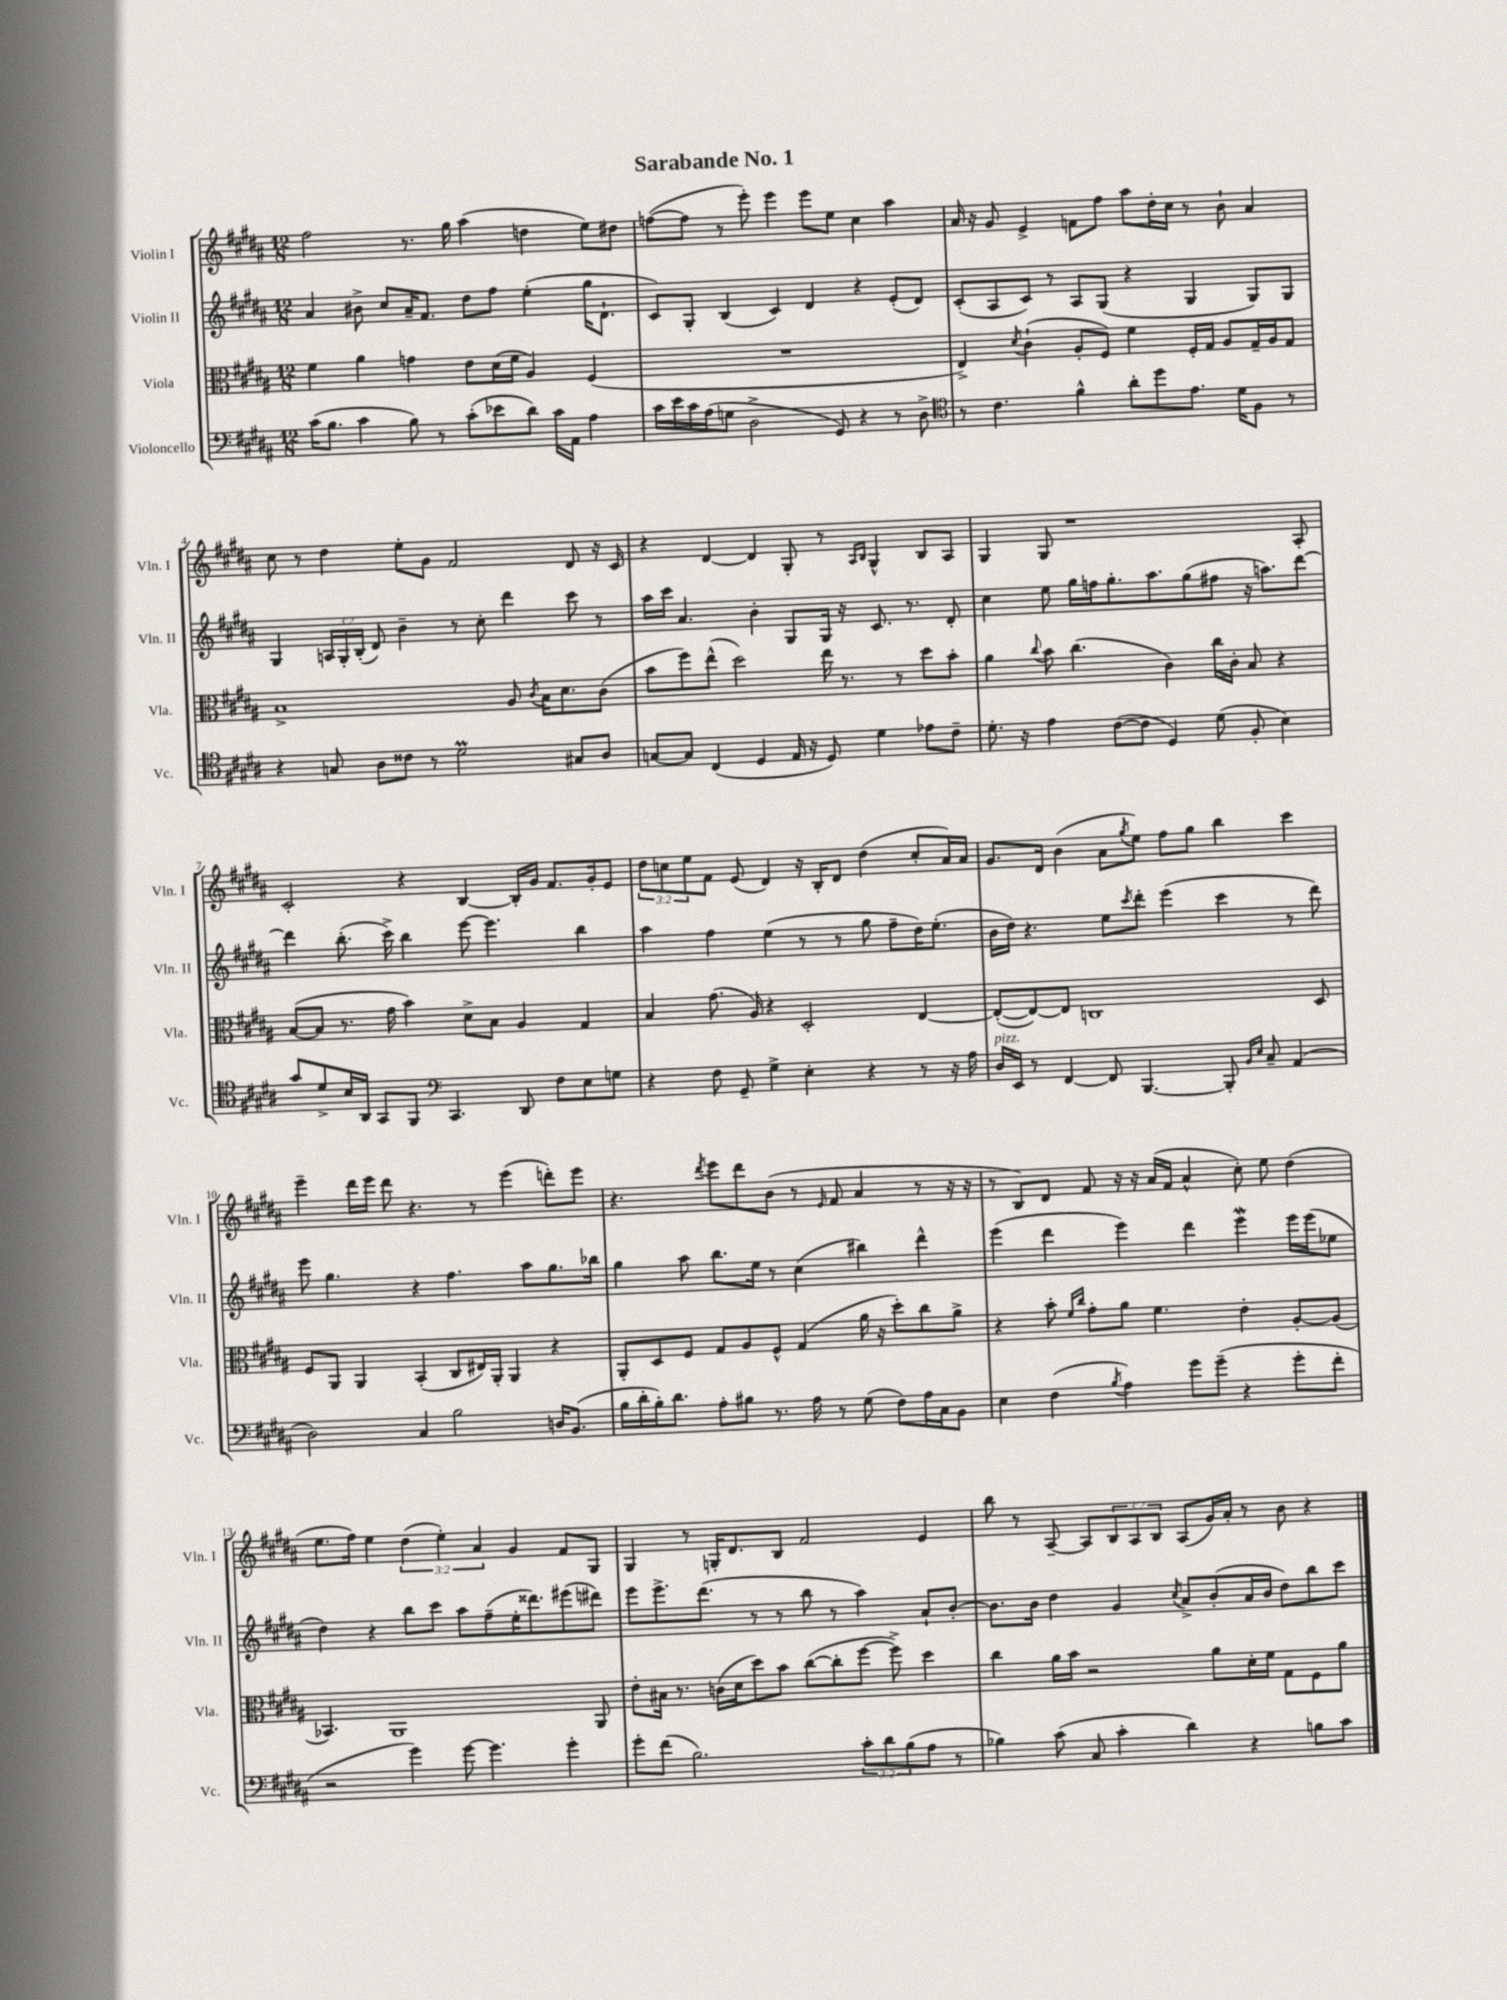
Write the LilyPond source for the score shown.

\header { title = "Sarabande No. 1" }
<<
\new StaffGroup <<
\new Staff = "s0" \with { instrumentName = "Violin I" shortInstrumentName = "Vln. I" } {
    \clef treble \key b \major \numericTimeSignature \time 12/8 \override Staff.TupletNumber.text = #tuplet-number::calc-fraction-text
    fis''2 r8. gis''16 ais''4( d''4 e''8) dis''8 |
    f''8~( f''8 r8 e'''8-.) e'''4 e'''8 e''8 cis''4 ais''4 |
    ais'16 r16 gis'8 e'4-> f'8 fis''8 ais''8 dis''16-. cis''16 r8 b'8-! ais'4 |
    cis''8 r8 dis''4 e''8-. gis'8 fis'2 dis'8 r16 cis'16 |
    r4 dis'4~ dis'4 gis8-. r8 \grace { ais16 b16 } gis4-^ b8 ais8 |
    gis4 gis8 r1 ais8-. |
    cis'2-. r4 b4~ b16-. gis'16 fis'8. gis'16-. e'8 |
    \tuplet 3/2 { dis''8 c''8 e''8 } fis'8 e'8( dis'4) r16 b16-. dis'8 dis''4( c''8-. ais'16) ais'16 |
    gis'8. dis'16 b'4( ais'8 \acciaccatura { gis''8 } e''8) fis''8 gis''8 b''4 cis'''4 |
    e'''4-- dis'''16 e'''16 dis'''8 r4. r8 e'''4( d'''8-.) e'''8 |
    r4. \acciaccatura { dis'''8 } e'''8 dis'''8 b'8( r8 \grace { e'16 } fis'8 ais'4 r8 r16 r16 |
    r8 b8) dis'8 fis'8 r16 r16 ais'16( fis'16 ais'4-^ cis''8-.) e''8 dis''4( |
    e''8. fis''16) e''4 \tuplet 3/2 { dis''4( e''4-.) ais'4 } gis'4 fis'8 gis8 |
    gis4 r8 g16-. dis'8. b8 fis'2 e'4 |
    b''8 r8 ais8~-- ais8 \tuplet 3/2 { b8 ais8 b8 } ais8( gis'16) ais'16-. r8 b'8 r4 \bar "|." |
}
\new Staff = "s1" \with { instrumentName = "Violin II" shortInstrumentName = "Vln. II" } {
    \clef treble \key b \major \numericTimeSignature \time 12/8 \override Staff.TupletNumber.text = #tuplet-number::calc-fraction-text
    ais'4 bis'8-> cis''8 ais'16-- fis'8. dis''8 fis''8 e''4-.( gis''16 dis'8.-! |
    cis'8) gis8-. b4( cis'4) dis'4 r4 e'8-.( dis'8) |
    cis'8-.( ais8 cis'8) r8 ais8 gis8( r4 gis4 gis8) gis8 |
    gis4 \tuplet 3/2 { a16 gis16-. b16-.( } dis'8) b'4-- r8 cis''8-. dis'''4 cis'''8 r8 |
    ais''16 cis'''16 ais'4. b'4-. gis8 gis16 r16 cis'8. r8. dis'8-. |
    cis''4 e''8 gis''16 f''16 gis''8.-. ais''8. gis''8( fis''8 r16 a''8.) dis'''8~ |
    dis'''4 b''8.-.( cis'''16->) b''4 e'''8~ e'''4. b''4 |
    ais''4 fis''4 e''4( r8 r8 gis''8 fis''8-- dis''16) e''8.-.( |
    b'16 dis''16) r4. e''8 \acciaccatura { cis'''8 } dis'''8-. e'''4( cis'''4 r8 dis'''8) |
    e'''8 gis''4. r4 fis''4. ais''8 gis''8. bes''16 |
    gis''4 ais''8 b''8. e''16 r8 cis''4( bis''4) dis'''4-^ |
    e'''4( dis'''4 e'''4) dis'''4 e'''4\mordent e'''16 e'''16( ees''8 |
    dis''4) r4 b''8 cis'''8 ais''8 fis''8--( e''16-. disis'''8.) eis'''8( dis'''8) |
    e'''8 e'''8.-> dis'''8.( r8 r8 b''8 r8 ais''4) ais'8-! b'8~-. |
    b'8. b'16 dis''4 gis'4 \acciaccatura { cis''8 } ais'8-> b'8-.( ais'16 b'16 dis''8) b''8 cis'''8 \bar "|." |
}
\new Staff = "s2" \with { instrumentName = "Viola" shortInstrumentName = "Vla." } {
    \clef alto \key b \major \numericTimeSignature \time 12/8
    fis'4 ais'4 g'4 e'8 dis'16( fis'16 ais4) fis4( |
    R1. |
    e4->) \acciaccatura { dis'8 } cis'4-!( ais8-. fis8) fis'4 fis16-. gis16 ais8 gis16-- ais16 gis8 |
    b1-> ais8 \acciaccatura { cis'8 } b16 dis'8. cis'8( |
    b'8 fis''8) e''8-^( dis''2) e''16 r8. r8 dis''8 b'8-. |
    ais'4 \appoggiatura { cis''8 } b'8 cis''4.( cis'4) cis''16 cis'16-. b8 r4 |
    b8~( b8 r8. gis'16 b'4) dis'8-> b8 ais4 gis4 |
    b4 gis'8.( ais16) r4 dis2-. e4~ |
    e8~-.( e8~) e8 c1 dis8 |
    fis8 ais,8 ais,4 b,4-.( cis8 eis16) ais,16-. ais,4 r4 |
    ais,8-. dis8 fis8 gis8 ais8 fis8-^ gis4( ais'16 r16 dis''8-.) cis''8 ais'8-> |
    r4 b'8-. \grace { fis'16 cis''16 } gis'8-. ais'8 fis'4. e'4-. ais8~-. ais8( |
    bes,4.) ais,1 ais,8 |
    e'8-. bis16 r8. c'16( dis'16 dis''8) b'8 cis''8~( cis''8-. fis''8~ fis''8->) dis''4 |
    cis''4 ais'16 b'16 r2 ais'8 dis'16-. fis'16 gis8 fis8 ais'8 \bar "|." |
}
\new Staff = "s3" \with { instrumentName = "Violoncello" shortInstrumentName = "Vc." } {
    \clef bass \key b \major \numericTimeSignature \time 12/8 \override Staff.TupletNumber.text = #tuplet-number::calc-fraction-text
    cis'16( b8. cis'4 b8) r8 cis'8-.( ees'8 dis'8) cis'16 ais,16 ais4 |
    cis'16 e'16 cis'16 ais16( g8 dis2-> gis,8) r4 r8 dis8-> |
    \clef tenor r8 cis'4. fis'4-^ ais'8-. dis''8 e'8. dis'16 fis8 r8 |
    r4 g8 ais8 cisis'8 r8 dis'2\prall gis8 ais8 |
    g8~ g8 cis4( dis4 e16 r16 dis8) dis'4 ees'8 cis'8-- |
    dis'8.-. r16 e'4 cis'8~( cis'8 dis4) dis'8( fis8-. b4) |
    gis'8 dis'8-> b16 ais,16 gis,8 fis,8 \clef bass cis,4. dis,8 fis8 e8 g8 |
    r4 fis8 gis,8-- gis4-> e4-. r4 r8 r16 ais16 |
    dis16^\markup { \italic "pizz." } e,16 r8 fis,4~ fis,8 b,,4.~ b,,8-. \grace { b,16 e16 } cis8-- ais,4( |
    dis2) cis4 b2 d16 b,8.( |
    b16 dis'16-. b16-.) dis'8. ais8-. bis8 r8. ais16 r8 gis8( fis8) ais16 cis16 b,8 |
    e4 fis4( \acciaccatura { b8 } ais4) gis'8 gis'8--( r4 gis'8-. fis'8-. |
    r2 gis'4) gis'8~ gis'4. gis'4-. |
    gis'8-. fis'8( b2.) \tuplet 3/2 { cis'8-. dis'8 b8( } ais8 r8 |
    bes4) cis'8( cis8 cis'4-. dis'4) r4 b8 cis'8 \bar "|." |
}
>>
>>
